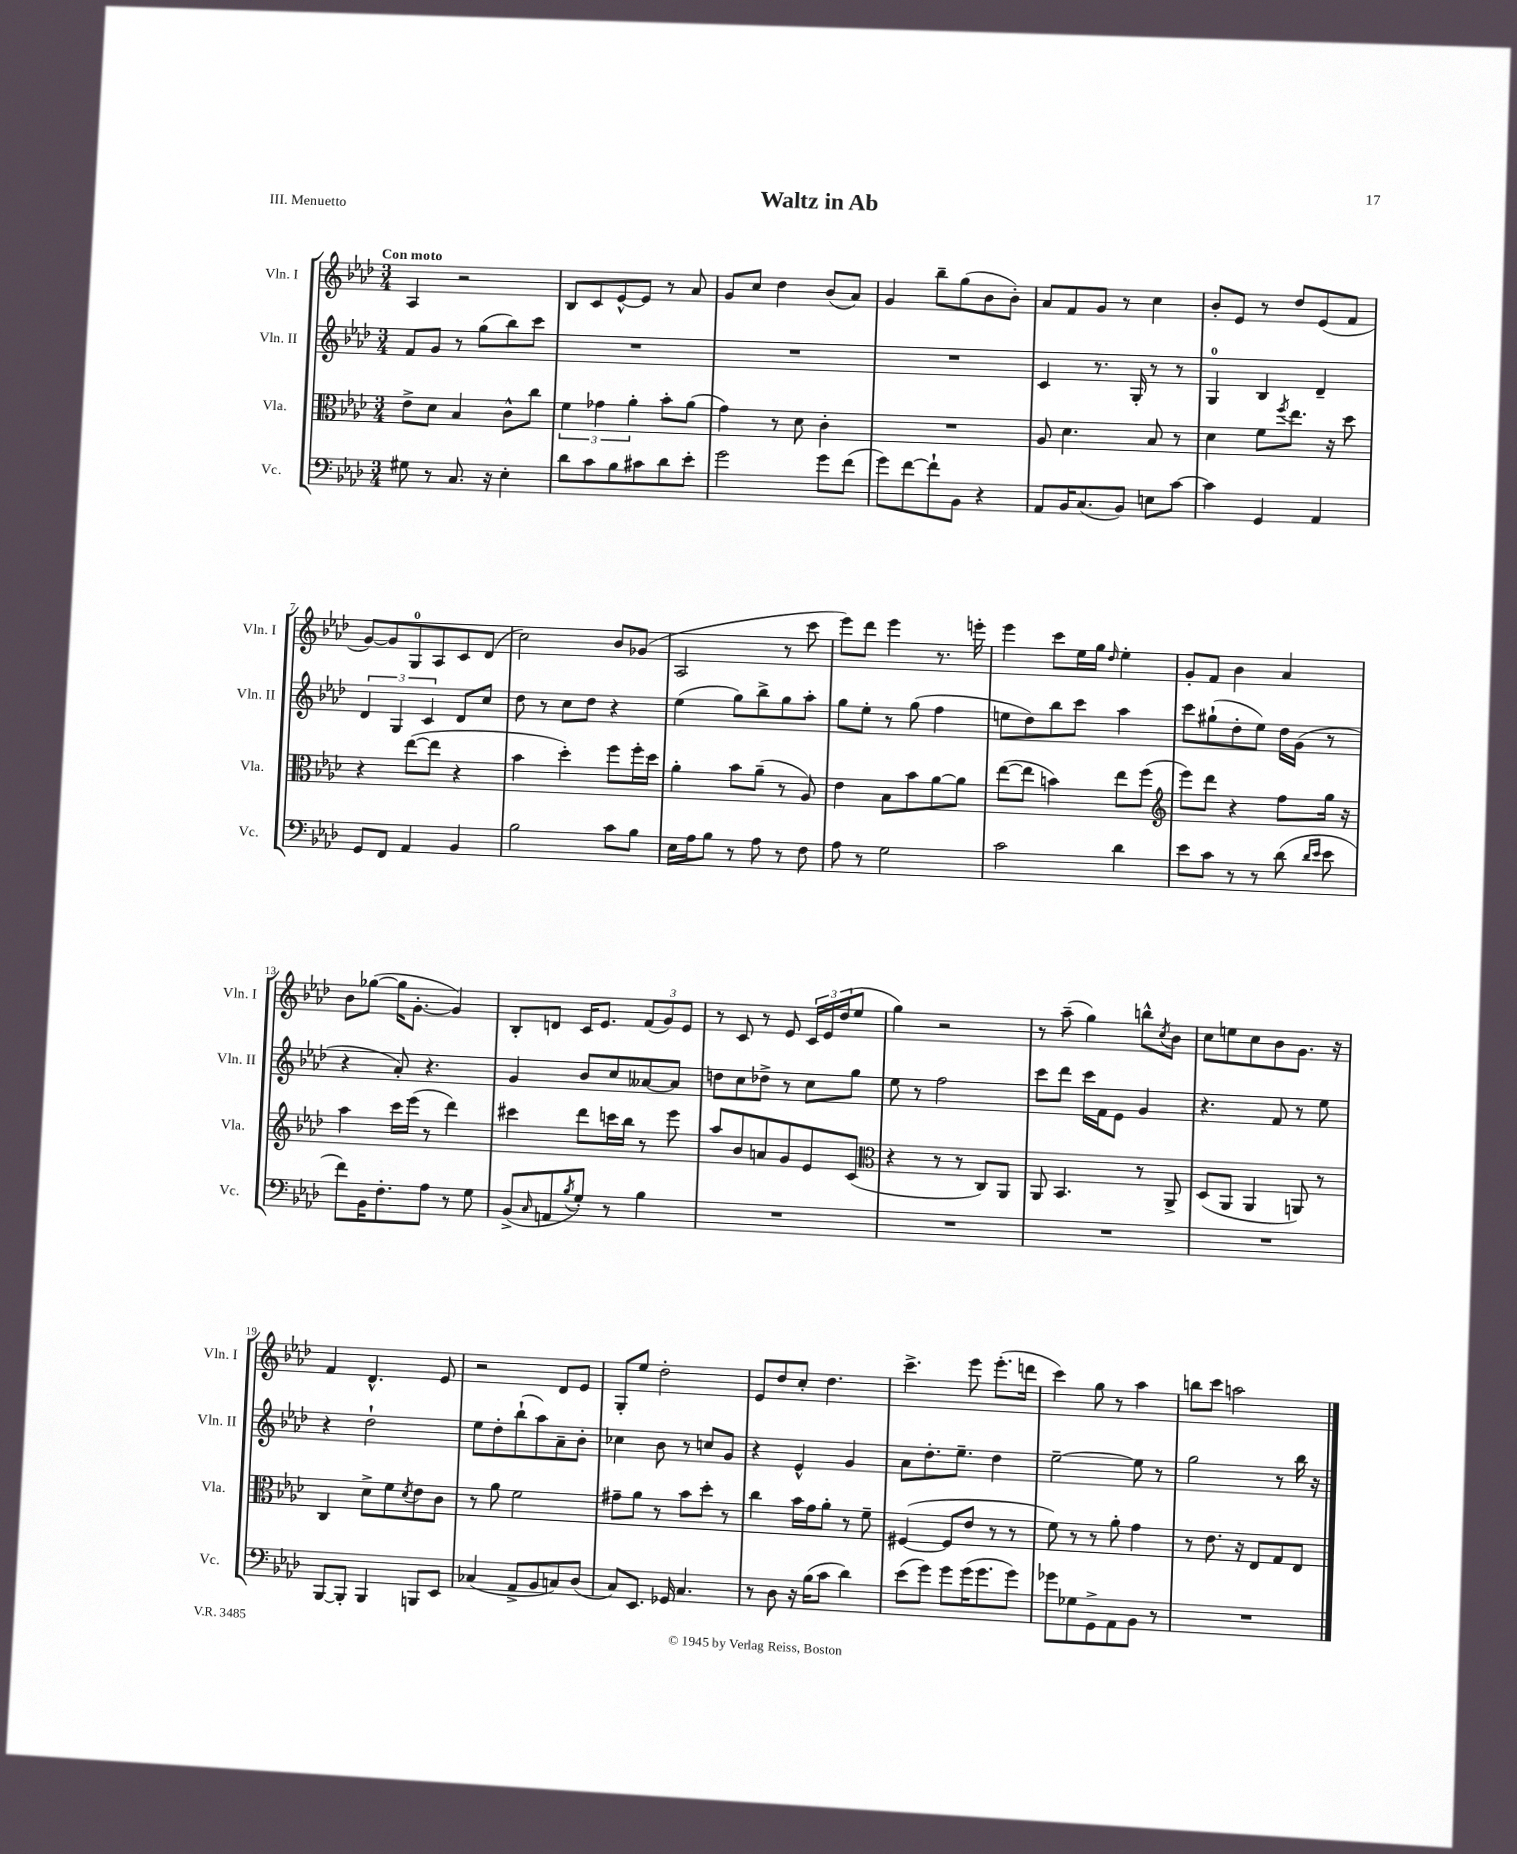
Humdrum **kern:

**kern	**kern	**kern	**kern
*part4	*part3	*part2	*part1
*staff4	*staff3	*staff2	*staff1
*I"Vc.	*I"Vla.	*I"Vln. II	*I"Vln. I
*I'Vc.	*I'Vla.	*I'Vln. II	*I'Vln. I
*clefF4	*clefC3	*clefG2	*clefG2
*k[b-e-a-d-]	*k[b-e-a-d-]	*k[b-e-a-d-]	*k[b-e-a-d-]
*M3/4	*M3/4	*M3/4	*M3/4
=1	=1	=1	=1
!	!	!	!LO:TX:a:B:t=Con moto
8G#X\	8e-^\L	8f/L	4A-/
8r	8d-\J	8g/J	.
8.C/	4B-/	8r	2r
.	.	(8gg\L	.
16r	.	.	.
4E-'\	8c^^\L	8bb-\)	.
.	8cc\J	8ccc\J	.
=2	=2	=2	=2
8d-\L	6f\	2.r	8B-/L
8c\	.	.	8c/
.	6g-X\	.	.
8B-\	.	.	[8e-^^/
.	6a-'\	.	.
8c#X\	.	.	8e-/J]
8d-\	8b-'\L	.	8r
8e-'\J	(8a-\J	.	8a-/
=3	=3	=3	=3
2g\	4g\)	2.r	8g/L
.	.	.	8cc/J
.	8r	.	4dd-\
.	8d-\	.	.
8g\L	4c'\	.	(8b-/L
(8f\J	.	.	8a-/J)
=4	=4	=4	=4
8g\L)	2.r	2.r	4g/
[8f\	.	.	.
8f`\]	.	.	8bb-~\L
8BB-\J	.	.	(8gg\
4r	.	.	8b-\
.	.	.	8b-'\J)
=5	=5	=5	=5
8AA-/L	8A-/	4c/	8a-/L
16BB-/K	4.d-\	.	8f/
(8.C/	.	.	.
.	.	8.r	8g/J
8BB-/J)	.	.	8r
.	.	16G'/	.
8En\L	8B-/	8r	4cc\
[8c\J	8r	8r	.
=6	=6	=6	=6
4c\]	4d-\	4G/	8b-'/L
.	.	.	8e-/J
4GG/	8f\L	4B-/	8r
.	8qff/	.	.
.	8.ee-\J	.	8dd-/L
4AA-/	.	4d-~/	(8e-/
.	16r	.	.
.	8dd-\	.	8f/J
!!LO:LB:g=z
=7	=7	=7	=7
8GG/L	4r	6d-/	[8g/L)
8FF/J	.	.	8g/]
.	.	6G/	.
4AA-/	([8ee-\L	.	8G/
.	.	6c/	.
.	8ee-\J]	.	8A-/
4BB-/	4r	8d-/L	8c/
.	.	8cc/J	(8d-/J
=8	=8	=8	=8
2B-\	4b-\	8dd-\	2cc\)
.	.	8r	.
.	4dd-'\)	8cc\L	.
.	.	8dd-\J	.
8c\L	8ff\L	4r	8b-/L
8B-\J	16ff'\L	.	(8g-X/J
.	16dd-\JJ	.	.
=9	=9	=9	=9
16E-\LL	4a-'\	(4ee-\	2A-/
16A-\J	.	.	.
8B-\J	.	.	.
8r	8b-\L	8gg\L)	.
8A-\	(8a-~\J	8bb-^\	.
8r	8r	8gg\	8r
8F\	8A-/)	8aa-'\J	8ccc\
=10	=10	=10	=10
8A-\	4e-\	8gg\L	8eee-\L)
8r	.	8ee-'\J	8ddd-\J
2G\	8B-\L	8r	4eee-\
.	8b-\	(8gg\	.
.	[8a-\	4ff\	8.r
.	8a-\J]	.	.
.	.	.	16eeen'\
=11	=11	=11	=11
2c\	([8ee-\L	8een\L	4eee-\
.	8ee-\J]	8dd-\)	.
.	4bn\)	8bb-\	8ccc\L
.	.	8ccc\J	16ee-\L
.	.	.	16gg\JJ
.	.	.	16qqdd-/
4d-\	8ee-\L	4aa-\	4ee-'\
.	(8ff\J	.	.
=12	=12	=12	=12
*	*clefG2	*	*
8e-\L	8eee-\L)	8ccc\L	8g'/L
8c\J	8ddd-\J	(8gg#X`\	8f/J
8r	4r	8dd-'\	4b-\
8r	.	8ee-\J)	.
(8d-\	8ff\L	16dd-\LL	4a-/
.	.	(16g\JJ	.
16qqd-/LL	.	.	.
16qqe-/JJ	.	.	.
8e-\	16gg\Jk	8r	.
.	16r	.	.
!!LO:LB:g=z
=13	=13	=13	=13
8f\L)	4aa-\	4r	8b-\L
16BB-\K	.	.	([8gg-X\J
8.F'\	.	.	.
.	16ccc\LL	8a-'/)	16gg-\KL]
.	(16eee-\JJ	.	[8.g'\J
8A-\J	8r	4.r	.
8r	4ddd-\)	.	4g/])
8G\	.	.	.
=14	=14	=14	=14
(8BB-^/L	4ccc#X\	4g/	8B-'/L
16qqC/	.	.	.
8AAn/	.	.	8dn/J
8qB-/	.	.	.
8G'/J)	8ddd-\L	8b-/L	16c/KL
.	.	.	8.e-/J
8r	16cccn\L	8cc/	.
.	16bb-\JJ	.	.
4B-\	8r	[8a--X/	(12f/L
.	.	.	12g/)
.	8eee-\	8a--/J]	.
.	.	.	12e-/J
=15	=15	=15	=15
2.r	8aa-/L	8ddn\L	8r
.	8b-/	8cc\	8c/
.	8an/	8dd-X^\J	8r
.	8g/	8r	8e-/
.	8e-/	8cc\L	24c/LL
.	.	.	24e-/
.	.	.	(24dd-/J
.	(8c/J	8gg\J	8ee-/J
=16	=16	=16	=16
*	*clefC3	*	*
2.r	4r	8ee-\	4gg\)
.	.	8r	.
.	8r	2ff\	2r
.	8r	.	.
.	8C/L)	.	.
.	8AA-/J	.	.
=17	=17	=17	=17
2.r	8AA-/	8ccc\L	8r
.	4.BB-/	8ddd-\J	(8aa-~\
.	.	16ccc\LL	4gg\)
.	.	16f\J	.
.	.	8e-\J	.
.	8r	4g/	8bbn^^\L
.	.	.	8qcc/
.	8AA-^/	.	8b-\J
=18	=18	=18	=18
2.r	(8D-/L	4.r	8cc\L
.	8AA-/J	.	8een\
.	4AA-/	.	8cc\
.	.	8f/	8b-\
.	8AAn/)	8r	8.g\J
.	8r	8ee-\	.
.	.	.	16r
!!LO:LB:g=z
=19	=19	=19	=19
[8BBB-/L	4C/	4r	4f/
8BBB-'/J]	.	.	.
4BBB-/	8d-^\L	2dd-`\	4.d-^^/
.	8f\	.	.
.	8qd-/	.	.
8BBBn/L	8e-\	.	.
8EE-/J	8c\J	.	8e-/
=20	=20	=20	=20
(4C-X/	8r	8ee-\L	2r
.	8a-\	8dd-'\	.
8AA-^/L	2f\	(8bb-`\	.
8BB-/	.	8aa-\)	.
8Cn/)	.	8a-~\	8d-/L
(8D-/J	.	8b-'\J	8e-/J
=21	=21	=21	=21
8C/L)	8g#X~\L	4cc-X\	8G'/L
8.EE-/J	8a-\J	.	8ee-/J
.	8r	8b-\	2dd-'\
16GG-X/	.	.	.
4.C/	8b-\L	8r	.
.	8dd-'\J	8ccn/L	.
.	8r	8g/J	.
=22	=22	=22	=22
8r	4cc\	4r	8e-/L
8D-\	.	.	8dd-/
16r	16b-\LL	4e-^^/	8cc'/J
(16B-\KL	16g\J	.	.
8c\J	8a-'\J	.	4.dd-\
4d-\)	8r	4g/	.
.	8f~\	.	.
=23	=23	=23	=23
(8e-\L	([4F#X/	8a-\L	4.ccc^\
8g\J)	.	8.dd-'\	.
8g\L	8F#/L]	.	.
.	.	8.ee-~\J	.
(16g\K	8e-/J	.	8eee-\
8.g\	.	.	.
.	8r	4dd-\	(8.eee-'\L
8g\J)	8r	.	.
.	.	.	16dddn\Jk
=24	=24	=24	=24
8g-X\L	8f\)	[2ee-~\	4ccc\)
8G-X\	8r	.	.
8GG^\	8r	.	8gg\
8AA-\	8a-'\	.	8r
8BB-\J	4g\	8ee-\]	4aa-\
8r	.	8r	.
=25	=25	=25	=25
2.r	8r	2gg\	8bbn\L
.	8.e-\	.	8ccc\J
.	.	.	2aan\
.	16r	.	.
.	8E-/L	.	.
.	8G/	8r	.
.	8E-/J	16bb-\	.
.	.	16r	.
==	==	==	==
*-	*-	*-	*-
